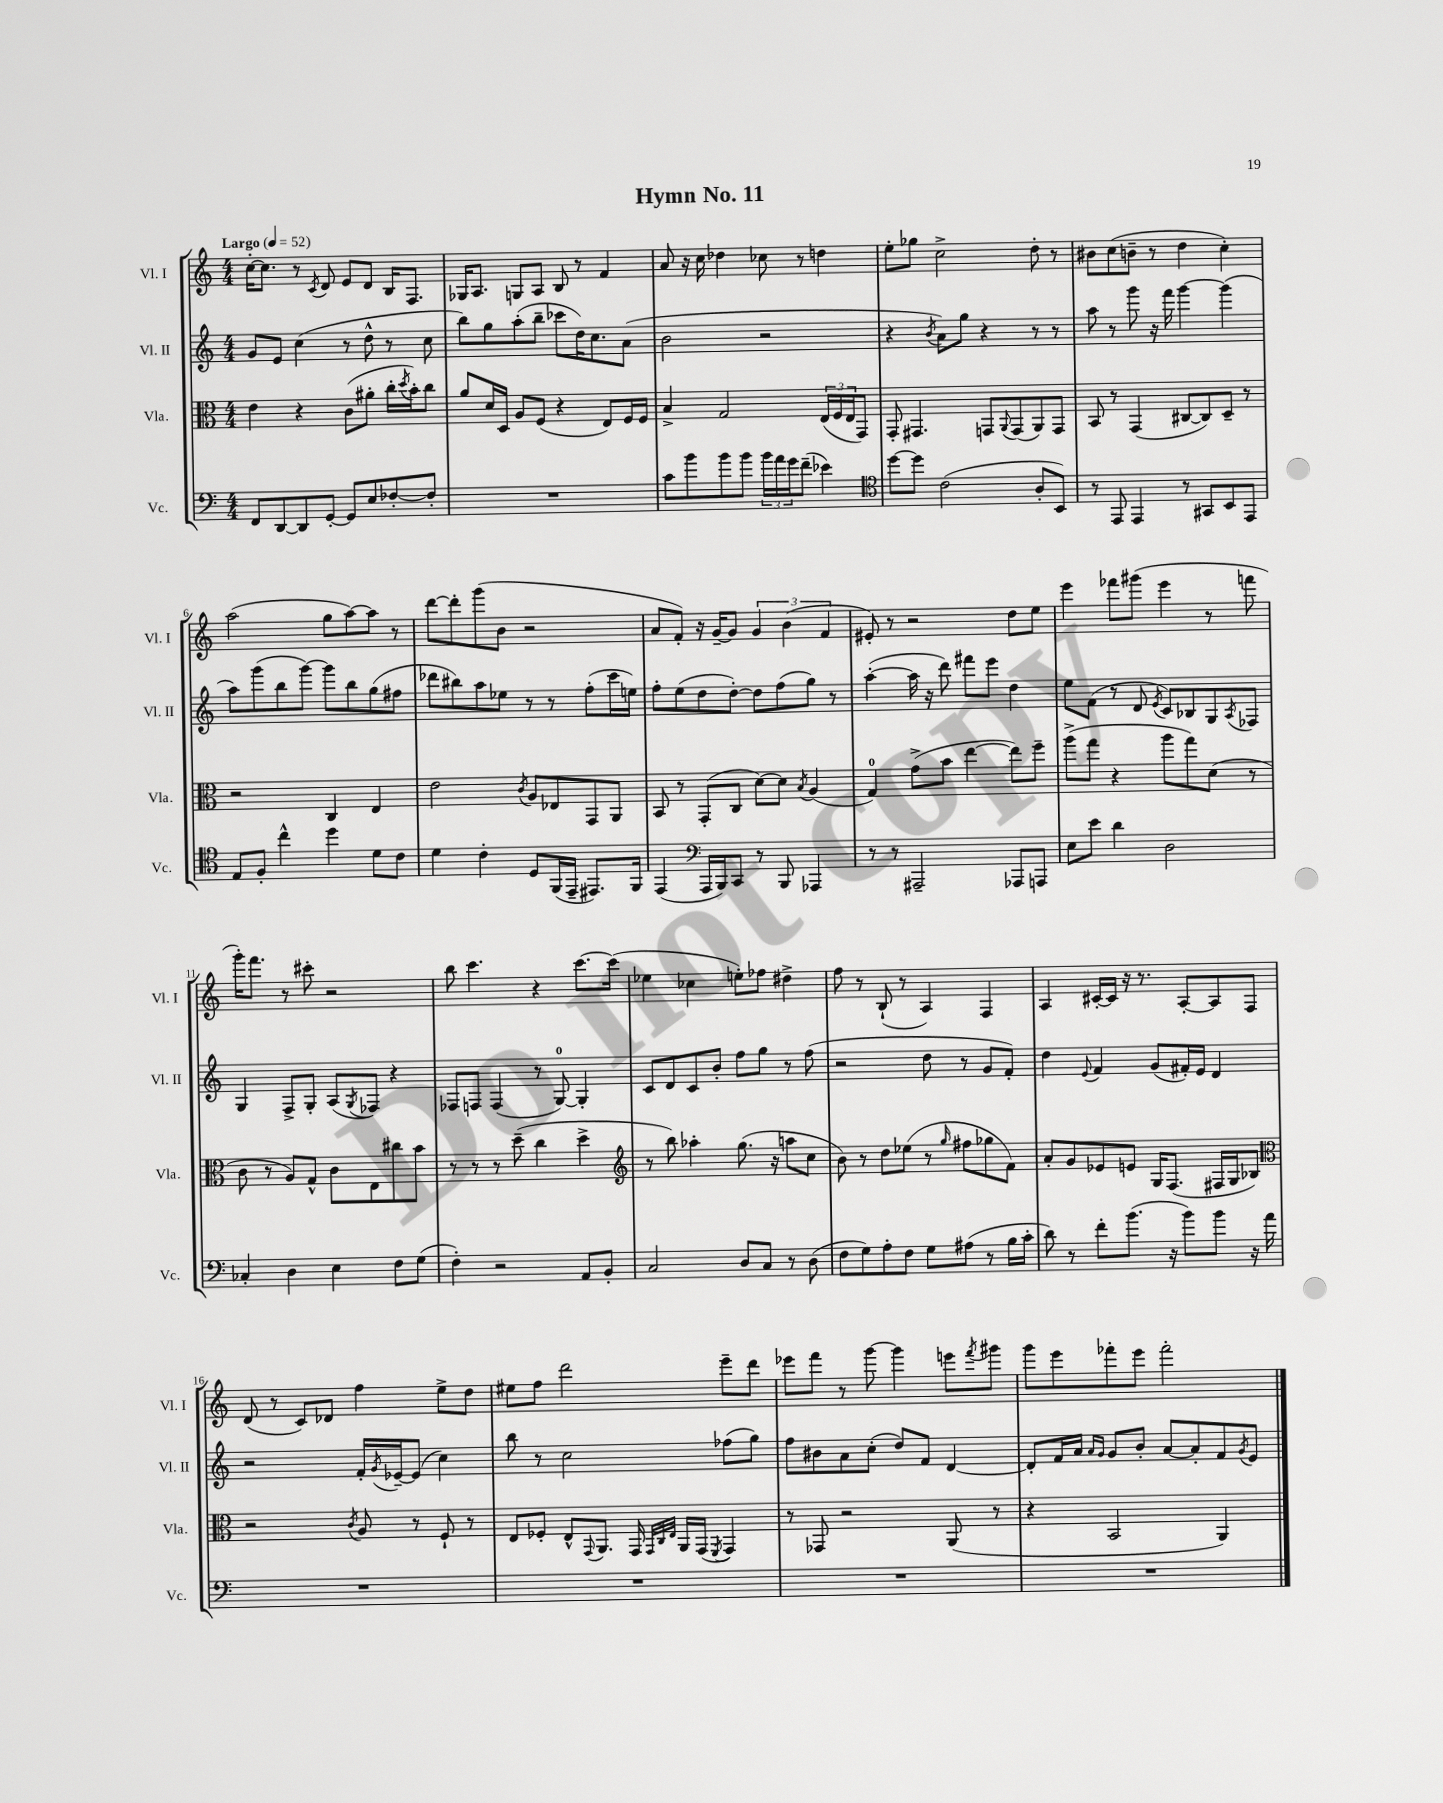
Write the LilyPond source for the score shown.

\header { title = "Hymn No. 11" }
<<
\new StaffGroup <<
\new Staff = "s0" \with { instrumentName = "Vl. I" shortInstrumentName = "Vl. I" } {
    \clef treble \key c \major \numericTimeSignature \time 4/4 \tempo "Largo" 4 = 52
    c''16~-. c''8. r8 \acciaccatura { c'8 } d'8 e'8 d'8 b16 f8. |
    ges16 a8. g8 a8 b8 r8 f'4 |
    a'8 r16 c''16 des''4 ces''8 r8 d''4 |
    e''8-. ges''8 c''2-> d''8-. r8 |
    bis'8 c''8( b'8-- r8 d''4 c''4-.) |
    a''2( g''8 a''8~) a''8 r8 |
    d'''8~ d'''8-. g'''8( b'8 r2 |
    a'8 f'8-.) r16 g'16~-- g'8 \tuplet 3/2 { g'4 b'4( f'4 } |
    eis'8-.) r8 r2 d''8 e''8 |
    e'''4 fes'''8 gis'''8( e'''4 r8 f'''8 |
    g'''16-.) f'''8. r8 cis'''8-. r2 |
    b''8 c'''4. r4 c'''8.~ c'''16( |
    ees''4 ces''4 e''8-.) fes''8 dis''4-> |
    f''8 r8 b8-!( r8 a4) f4 |
    a4 cis'16~-. cis'16 r16 r8. a8~-. a8 f8 |
    d'8( r8 c'8) des'8 f''4 e''8-> d''8 |
    eis''8 f''8 d'''2 e'''8-- d'''8 |
    ees'''8 f'''8 r8 g'''8~ g'''4 e'''8 \acciaccatura { f'''8 } gis'''8 |
    g'''8 e'''8 fes'''8-. e'''8 fes'''2-. \bar "|." |
}
\new Staff = "s1" \with { instrumentName = "Vl. II" shortInstrumentName = "Vl. II" } {
    \clef treble \key c \major \numericTimeSignature \time 4/4
    g'8 e'8 c''4( r8 d''8-^ r8 c''8 |
    b''8) g''8 a''8-.( b''8-- ces'''8 d''16) c''8. a'8( |
    b'2 r2 |
    r4 \acciaccatura { b'8 } a'8) g''8 r4 r8 r8 |
    a''8 r8 g'''8 r16 f'''16 g'''4~ g'''4( |
    a''8) g'''8( b''8 g'''8~) g'''8 b''8 g''8( fis''8 |
    des'''8 bis''8) a''8 ees''8 r8 r8 f''8-.( c'''16 e''16) |
    f''8-. e''8( d''8 d''8~-.) d''8 f''8( g''8) r8 |
    a''4~-.( a''16 r16 d'''8) fis'''8 e'''8 d''4 |
    e''8 f'8( r8 d'8 \acciaccatura { e'8 } c'8) bes8 g8 \acciaccatura { a8 } fes8 |
    g4 f8-> g8-. a8( \acciaccatura { g8 } fes8) r4 |
    fes8 f8 f4( r8 g8-0~) g4-. |
    c'8 d'8 c'8 b'8-. f''8 g''8 r8 f''8( |
    r2 d''8 r8 g'8 f'8-.) |
    d''4 \appoggiatura { e'8 } f'4 g'8( fis'16-.) e'16 d'4 |
    r2 f'16-. \acciaccatura { g'8 } ees'16~-- ees'8( c''4) |
    b''8 r8 c''2 fes''8( g''8) |
    f''8 bis'8 a'8 c''8-.( d''8) f'8 d'4~ |
    d'8-. f'16 a'16 \grace { a'16 g'16 } g'8 b'8-. a'8~ a'8-. f'8 \acciaccatura { g'8 } e'8 \bar "|." |
}
\new Staff = "s2" \with { instrumentName = "Vla." shortInstrumentName = "Vla." } {
    \clef alto \key c \major \numericTimeSignature \time 4/4
    e'4 r4 c'8( ais'8-. c''16-. \acciaccatura { d''8 } b'16-.) c''8 |
    a'8 d'16 d16 a8 f8( r4 e8) f16 f16 |
    b4-> g2 \tuplet 3/2 { e16( f16 e16 } g,8) |
    g,8-. gis,4. g,8 \appoggiatura { a,8 } g,8( a,8) g,8 |
    b,8 r8 g,4( cis8~ cis8) d8-- r8 |
    r2 c4 e4 |
    e'2 \acciaccatura { c'8 } a8 ees8 g,8 a,8 |
    b,8 r8 g,8-.( c8 d'8~) d'8 \acciaccatura { b8 } a4( |
    g4-0) g'8->( b'8 e''4~ e''8) f''8-- |
    a''8->( g''8 r4 a''8 g''8) d'8( r8 |
    c'8 r8 a8) g8-^ c'8 e8 cis''8 b'8 |
    r8 r8 r8 d''8--( c''4 d''4-> |
    \clef treble r8 b''8) aes''4-. g''8.( r16 a''8 c''8 |
    b'8) r8 d''8 ees''8( r8 \grace { g''16 } fis''8 ges''8 f'8) |
    a'8-. g'8 ees'8 e'8 g16 f8.( fis16 g16 bes8) |
    \clef alto r2 \acciaccatura { c'8 } a8 r8 f8-! r8 |
    e8 fes8-. e8-^ \appoggiatura { g,8 } a,8. g,16 \grace { g,32 c32 e32 } a,16 g,16( \acciaccatura { f,8 } g,4) |
    r8 ges,8 r2 a,8( r8 |
    r4 b,2 a,4) \bar "|." |
}
\new Staff = "s3" \with { instrumentName = "Vc." shortInstrumentName = "Vc." } {
    \clef bass \key c \major \numericTimeSignature \time 4/4
    f,8 d,8~ d,8 g,8~-. g,8 e8 fes8~-. fes8-. |
    R1 |
    c'8 b'8 b'8 b'8 \tuplet 3/2 { b'16 a'16 g'16 } f'8--( ees'4) |
    \clef tenor d''8~ d''8 c'2( a8-. b,8) |
    r8 e,8 e,4 r8 gis,8 b,8 e,8 |
    e8 f8-. c''4-^ d''4 d'8 c'8 |
    d'4 c'4-. d8 f,16( e,16-- eis,8.) f,16 |
    e,4( \clef bass a,,16 b,,16) c,8 r8 b,,8 aes,,4 |
    r8 r8 ais,,2-- aes,,8 a,,8 |
    e8 e'8 d'4 d2 |
    ces4-. d4 e4 f8 g8( |
    f4-.) r2 a,8 b,8-. |
    c2 d8 c8 r8 d8( |
    f8 g8) a8-. f8 g8 ais8( r8 b16 c'16-. |
    d'8) r8 f'8-. b'8.( r16 b'8) b'8 r16 a'16 |
    R1 |
    R1 |
    R1 |
    R1 \bar "|." |
}
>>
>>
